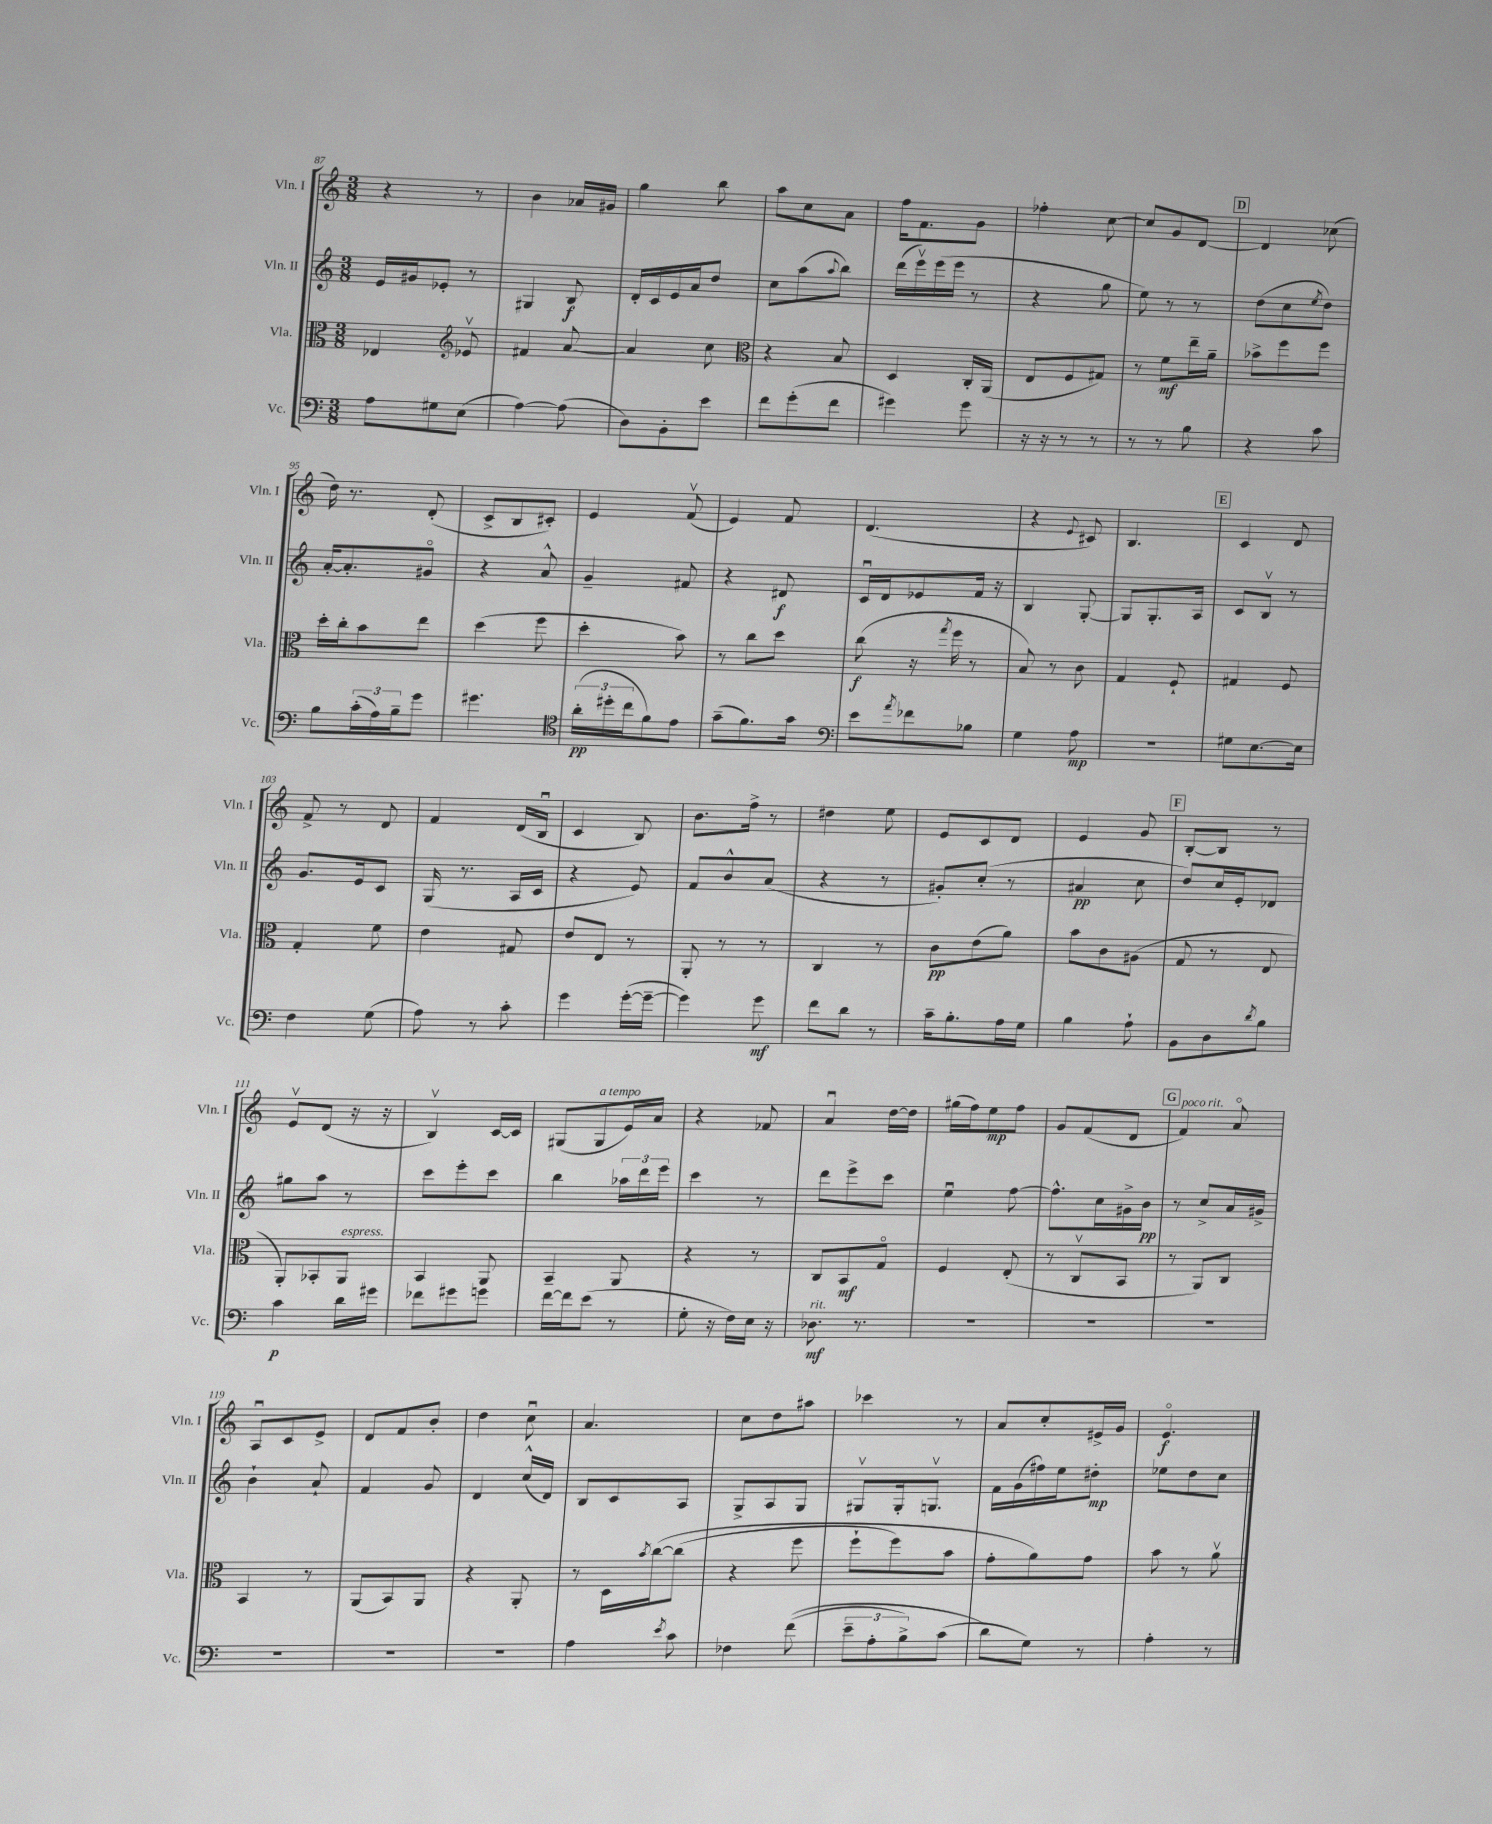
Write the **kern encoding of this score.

**kern	**kern	**kern	**kern
*staff4	*staff3	*staff2	*staff1
*clefF4	*clefC3	*clefG2	*clefG2
*k[]	*k[]	*k[]	*k[]
*M3/8	*M3/8	*M3/8	*M3/8
8A	4E-	16e	4r
.	.	16g#	.
8G#	.	8e-'	.
*	*clefG2	*	*
(8E	8e-v	8r	8r
=	=	=	=
[4A)	4f#	4G#	4b
(8A]	[8a	8B	16a-
.	.	.	16g#
=	=	=	=
8D)	4a]	16d'	4gg
.	.	16c	.
8BB'	.	16e	.
.	.	16a	.
8e	8cc	8dd	8bb
=	=	=	=
*	*clefC3	*	*
8f	4r	8cc	8aa
(8g'	.	(8aa	8cc
.	.	8qqaa	.
8f	8B	8bb)	8a
=	=	=	=
4g#)	4D	(16ddd	16ff
.	.	16eeev)	8.f
.	.	(16eee	.
.	.	16eee	.
8g#	16C'	8r	8g
.	(16AA	.	.
=	=	=	=
16r	8E	4r	4ff-'
16r	.	.	.
8r	8F	.	.
8r	8G#)	8gg	[8cc
=	=	=	=
8r	8r	8ee)	8cc]
8r	8f	8r	8g
8B	16ee~	8r	[8d
.	16a~	.	.
=	=	=	=
4r	8b-^	(8dd	4d]
.	8ff	8cc	.
.	.	8qee	.
8c	8ff	8dd)	(8cc-
=	=	=	=
8B	16dd'	[16a'	16dd)
.	16cc'	8.a']	8.r
(24c'	8b	.	.
24A)	.	.	.
24B~	.	.	.
8g	8ee	8g#o	(8d'
=	=	=	=
4.g#	(4dd	4r	8c^
.	.	.	8B
.	8ff	8a^^	8c#')
=	=	=	=
*clefC4	*	*	*
(24a'	4dd'	4g~	4e
24dd#'	.	.	.
24cc	.	.	.
8f)	.	.	.
8e	8b)	8f#	(8fv
=	=	=	=
(8g~	8r	4r	4e)
8.f)	8cc	.	.
.	8dd	8d#	8f
16g	.	.	.
=	=	=	=
*clefF4	*	*	*
8e	(8cc	16cu	(4.d
.	.	16d	.
8qa	.	.	.
8f-	16r	8e-	.
.	8qgg	.	.
.	16ff	.	.
8B-	8r	16f	.
.	.	16r	.
=	=	=	=
4G	8B)	4B	4r
.	8r	.	.
.	.	.	8qqe
8A	8c	[8G'	8c#)
=	=	=	=
4.r	4G	8G]	4.B
.	.	8.G'	.
.	8F`	.	.
.	.	16A	.
=	=	=	=
8G#	4G#	8c	4c
[8.E	.	8Bv	.
.	8F	8r	8d
16E]	.	.	.
=	=	=	=
4F	4G'	8.g	8f^
.	.	.	8r
.	.	16e	.
(8G	8f	8c	8d
=	=	=	=
8A)	4e	(16G	4f
.	.	8.r	.
8r	.	.	.
8c'	8G#	16A	(16d
.	.	16c	16Bu
=	=	=	=
4g	8e	4r	4c
.	8E	.	.
([16g'	8r	8e)	8B)
16g~_	.	.	.
=	=	=	=
4g])	8AA'	8f	8.b
.	8r	8b^^	.
.	.	.	16ff^
8g	8r	(8a	8r
=	=	=	=
8f	4C	4r	4dd#
8d	.	.	.
8r	8r	8r	8ee
=	=	=	=
16c~	8c	8g#')	8e
8.B'	.	.	.
.	(8e	(8cc'	8c
16A	8a)	8r	8d
16G	.	.	.
=	=	=	=
4B	8b	4a#	4e
.	8c	.	.
8A`	(8A#	8cc	8g
=	=	=	=
8BB	8G	8dd)	[8B'
8D	8r	16cc	8B]
.	.	16e'	.
8qd	.	.	.
8B	8E	8d-	8r
=	=	=	=
4c	8AA')	8gg#	8ev
.	8BB-'	8aa	(8d
16d	8AA	8r	16r
16g#	.	.	16r
=	=	=	=
8f-	4BB	8ccc	4Bv)
8g#	.	8eee'	.
8g	8AA	8ccc	[16c
.	.	.	16c]
=	=	=	=
[16f	4BB~	4bb	(8G#
16f]	.	.	.
(8e	.	.	8G#
8r	8AA	24aa-	16e)
.	.	24ddd	.
.	.	.	16a
.	.	24eee	.
=	=	=	=
8G'	4r	4ccc	4r
16r	.	.	.
16F)	.	.	.
16E	8r	8r	8f-
16r	.	.	.
=	=	=	=
8.D-	8C	8ddd	4au
.	8BB	8eee^	.
8.r	.	.	.
.	8Go	8ccc	[16dd
.	.	.	16dd]
=	=	=	=
4.r	4F	4eeu	(16gg#
.	.	.	16ff)
.	.	.	8ee
.	(8E'	[8ff	8ff
=	=	=	=
4.r	8r	8.ff^^]	8g
.	8Cv	.	(8f
.	.	16cc	.
.	8BB	16g#^	8d
.	.	16b	.
=	=	=	=
4.r	8r	8r	4f)
.	8AA)	8cc^	.
.	8C	16a	8ao
.	.	16g#^	.
=	=	=	=
4.r	4BB	4b`	8Au
.	.	.	8c
.	8r	8a`	8e^
=	=	=	=
4.r	(8AA	4f	8d
.	8BB)	.	8f
.	8AA	8g	8b'
=	=	=	=
4.r	4r	4d	4dd
.	8AA'	(16cc^^	8ccu
.	.	16d)	.
=	=	=	=
4A	8r	8B	4.a
.	16D	8c	.
.	8qb	.	.
.	&([16cc	.	.
8qe	.	.	.
8c	(8cc]	8A	.
=	=	=	=
4F-	4r	8G^	8cc
.	.	8A	8dd
&((8f	8ff	8G	8aa#
=	=	=	=
12e~	8ff`	8G#v	4ccc-
12A'	.	.	.
.	8ff)	16G#'	.
12B^)	.	.	.
.	.	8.Gv	.
(8c	8b	.	8r
=	=	=	=
8d&)	8g'	16f	8a
.	.	(16g	.
8G)	8a&)	16ff#)	8cc'
.	.	16ee	.
8r	8g	8dd#'	16e#^
.	.	.	16g
=	=	=	=
4A'	8b	8ee-	4.eo
.	8r	8dd	.
8r	8av	8cc	.
==	==	==	==
*-	*-	*-	*-
